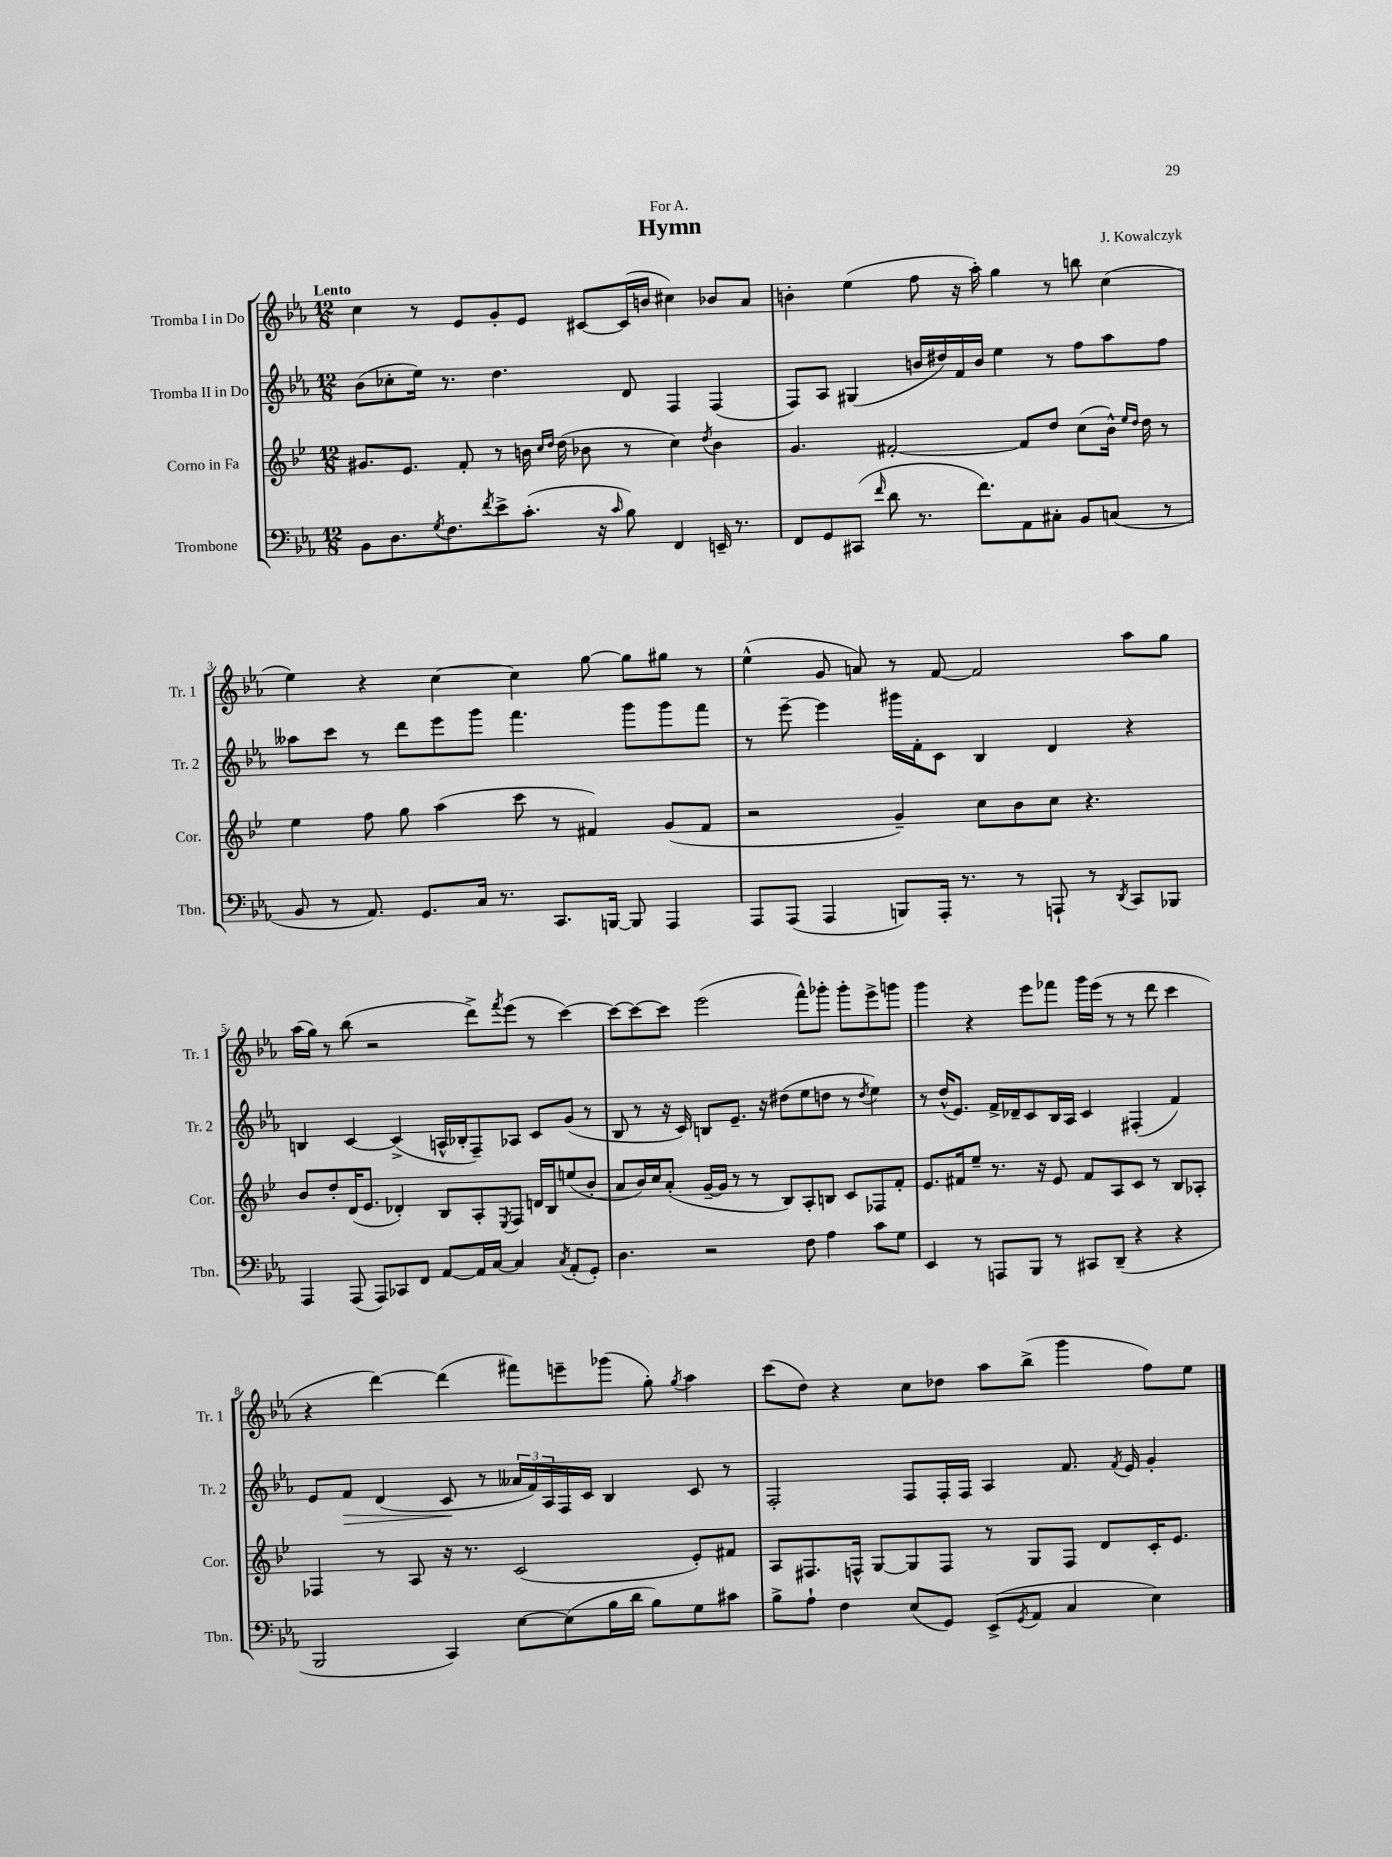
\header { title = "Hymn" composer = "J. Kowalczyk" dedication = "For A." }
<<
\new StaffGroup <<
\new Staff = "s0" \with { instrumentName = "Tromba I in Do" shortInstrumentName = "Tr. 1" } {
    \clef treble \key ees \major \numericTimeSignature \time 12/8 \tempo "Lento"
    c''4 r8 ees'8 g'8-. ees'8 cis'8~ cis'16( b'16 cis''4) bes'8 aes'8 |
    b'4-. ees''4( f''8 r16 aes''16-.) g''4 r8 b''8 c''4( |
    ees''4) r4 c''4~ c''4 g''8~ g''8 gis''8 r8 |
    ees''4-^( g'8 a'8) r8 f'8~ f'2 aes''8 g''8 |
    aes''16( g''16) r8 bes''8( r2 d'''8->) \acciaccatura { f'''8 } ees'''8( r8 c'''4~) |
    c'''8~ c'''8~ c'''8 ees'''2( f'''8-^) ges'''8-. ges'''8-. ees'''8-> g'''8 |
    g'''4 r4 ees'''8 fes'''8 g'''16 ees'''16( r8 r8 d'''8 c'''4 |
    r4 d'''4~) d'''4( fis'''8) e'''8-- ges'''8( g''8-.) \acciaccatura { g''8 } aes''4 |
    c'''8( d''8) r4 c''8 des''8 aes''8 bes''8->( g'''4 f''8) ees''8 \bar "|." |
}
\new Staff = "s1" \with { instrumentName = "Tromba II in Do" shortInstrumentName = "Tr. 2" } {
    \clef treble \key ees \major \numericTimeSignature \time 12/8
    bes'8( ces''8-. ees''16) r8. d''4. d'8 f4 f4( |
    f8) aes8 gis4( b'16 dis''16) f'16 b'16 ees''4 r8 f''8 aes''8 f''8 |
    aeses''8 c'''8 r8 d'''8 ees'''8 g'''8 f'''4. g'''8 g'''8 f'''8 |
    r8 ees'''8~-- ees'''4 gis'''16 f'16-. c'8 bes4 d'4 r4 |
    b4 c'4~ c'4->( a16-^ bes16-. f8--) aes8 c'8 g'8( r8 |
    bes8 r8 r16 c'16) b8 ees'8.-- r16 dis''8( ees''8 d''8 r8 \acciaccatura { d''8 } ees''4) |
    r8 d''16-^( ees'8.) f'16-> des'16-- c'8 bes16 aes16 c'4 fis4-.( f'4) |
    ees'8 f'8\> d'4( c'8\! r8 \tuplet 3/2 { aeses'16 f'16) aes16 } f16 c'16 bes4 c'8 r8 |
    f2-. f8 f16-. f16 aes4 f'8. \acciaccatura { f'8 } ees'16 g'4-. \bar "|." |
}
\new Staff = "s2" \with { instrumentName = "Corno in Fa" shortInstrumentName = "Cor." } {
    \clef treble \key bes \major \numericTimeSignature \time 12/8
    gis'8. ees'8. f'8-. r8 b'16 \grace { c''16 d''16 } d''16( bes'8 r8 c''4) \acciaccatura { d''8 } bes'4 |
    g'4. fis'2~-. fis'8 d''8 c''8( bes'16-^) \grace { ees''16 d''16 } d''16 r8 |
    ees''4 f''8 g''8 a''4( c'''8 r8 fis'4) g'8( fis'8 |
    r2 g'4--) c''8 bes'8 c''8 r4. |
    bes'8 d''8-. d'16( ees'8. des'4-.) bes8 a8-. \acciaccatura { ees8 } f8 d'16 bes16 e''8( bes'8-. |
    a'8 bes'16) c''16 a'8-.( g'16~-- g'16 r8 r8 bes8) a8-. b8 c'8 fes8 f'8-. |
    ees'8. fis'16 ees''8-- r8. r16 ees'8 fis'8 a8 c'8 r8 bes8 aes8-. |
    fes4 r8 a8 r16 r8. c'2( ees'8-.) fis'8 |
    a8 fis8. f16-^ g8~ g8 f8 r8 g8 f8 d'8 c'16-. ees'8. \bar "|." |
}
\new Staff = "s3" \with { instrumentName = "Trombone" shortInstrumentName = "Tbn." } {
    \clef bass \key ees \major \numericTimeSignature \time 12/8
    bes,8 d8. \acciaccatura { g8 } f8. \acciaccatura { f'8 } ees'8-> c'8.-.( r16 \grace { c'16 } bes8) f,4 e,16-- r8. |
    f,8 g,8 cis,8( \grace { f'16 } d'8 r8. f'8.) aes,8 cis8-. bes,8 c8( r8 |
    bes,8 r8 aes,8.) g,8. c16 r8. c,8. b,,16~ b,,8 aes,,4 |
    aes,,8 aes,,8( aes,,4 b,,8) aes,,16-. r8. r8 a,,8-! r8 \acciaccatura { d,8 } c,8 bes,,8 |
    aes,,4 aes,,8( aes,,8) ces,8 f,8 aes,8~ aes,16 c16~ c4 \acciaccatura { c8 } aes,8-.( g,8-.) |
    d4. r2 f8 aes4 c'8 g8 |
    ees,4 r8 a,,8 bes,,8 r8 cis,8 d,8--( r4 r4 |
    bes,,2 c,4) ees8~ ees8( bes16 d'16 bes8) g8 cis'8 |
    bes8-> aes8-! f4 ees8( g,8) ees,8->( \acciaccatura { g,8 } aes,8 c4 ees4) \bar "|." |
}
>>
>>
